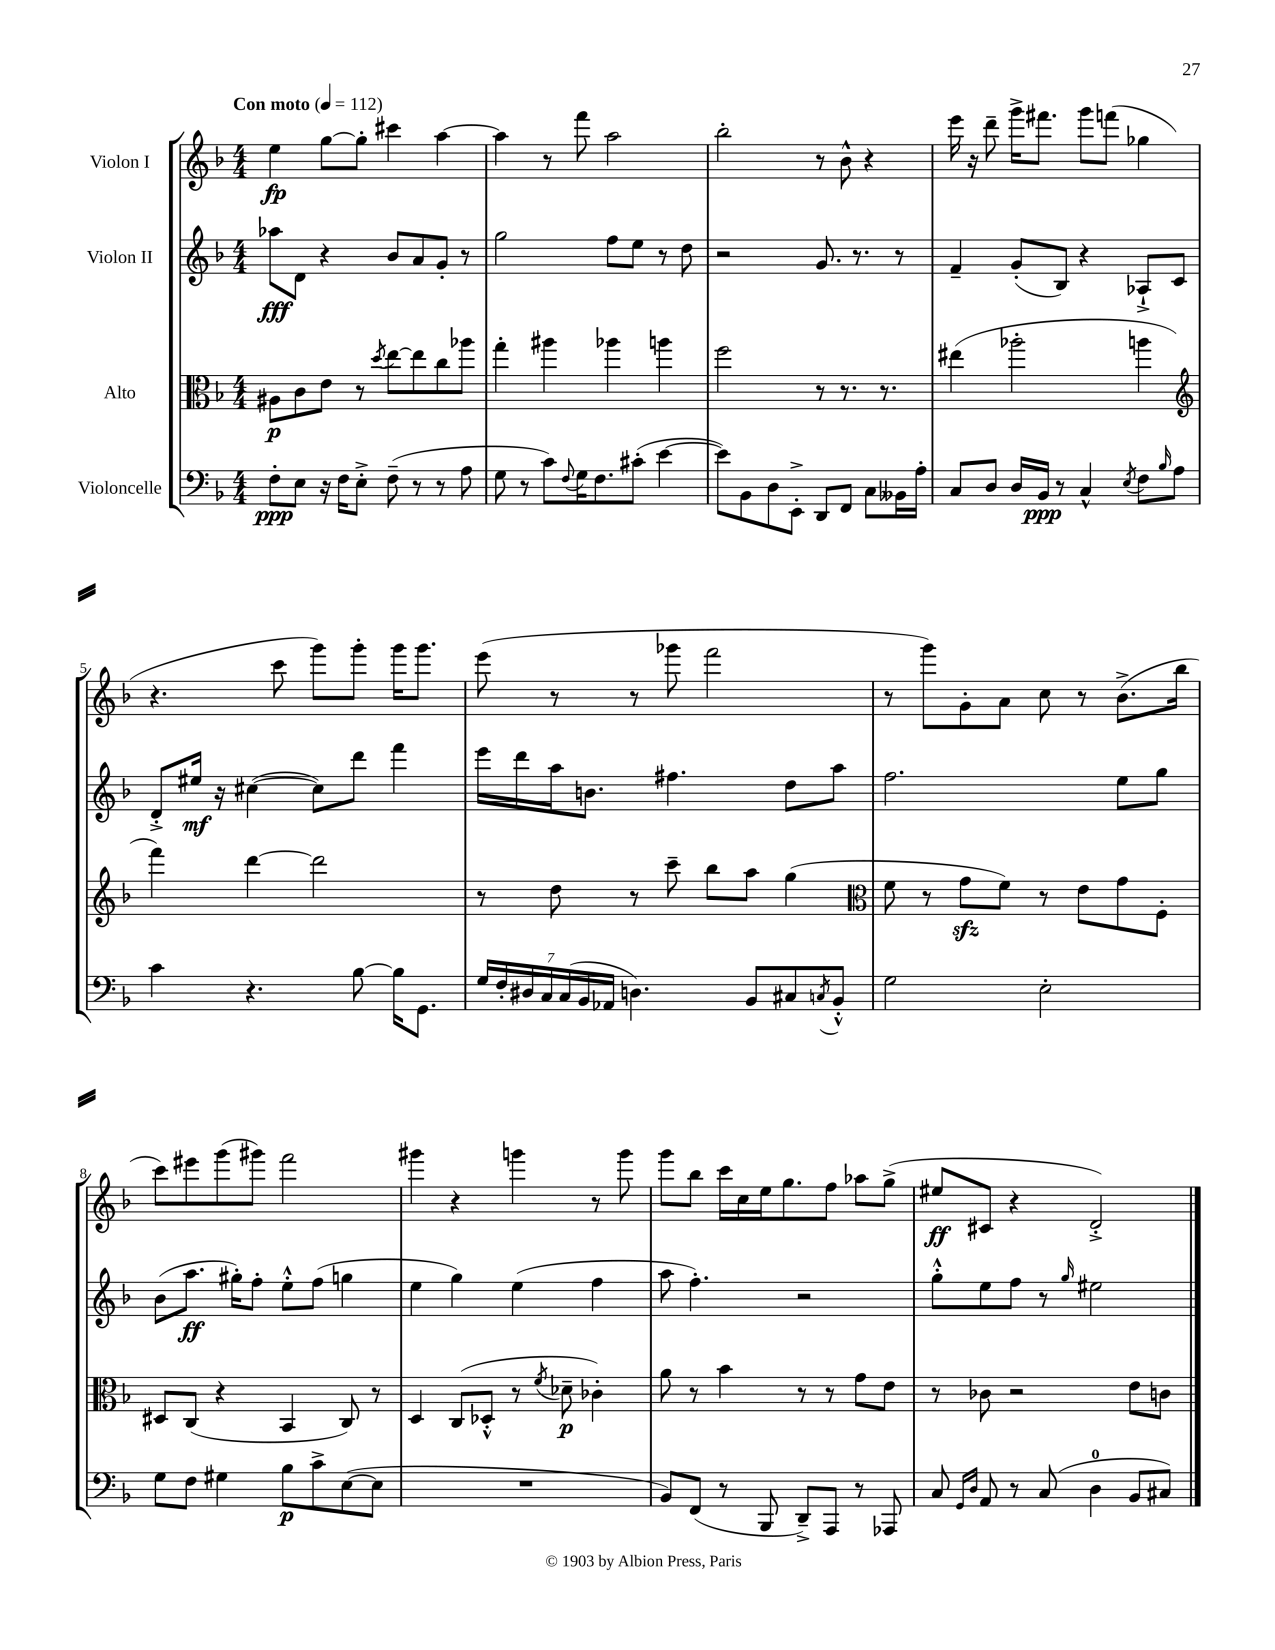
<<
\new StaffGroup <<
\new Staff = "s0" \with { instrumentName = "Violon I" } {
    \clef treble \key f \major \numericTimeSignature \time 4/4 \tempo "Con moto" 4 = 112
    e''4\fp g''8~ g''8-. cis'''4 a''4~ |
    a''4 r8 f'''8 a''2 |
    bes''2-. r8 bes'8-^ r4 |
    e'''16 r16 d'''8-- g'''16-> fis'''8. g'''8 f'''8( ges''4 |
    r4. c'''8 g'''8) g'''8-. g'''16 g'''8. |
    e'''8( r8 r8 ges'''8 f'''2 |
    r8 g'''8) g'8-. a'8 c''8 r8 bes'8.->( bes''16 |
    c'''8) eis'''8 g'''8( gis'''8) f'''2 |
    gis'''4 r4 g'''4 r8 g'''8 |
    g'''8 bes''8 c'''16 c''16 e''16 g''8. f''8 aes''8 g''8->( |
    eis''8\ff cis'8 r4 d'2-.->) \bar "|." |
}
\new Staff = "s1" \with { instrumentName = "Violon II" } {
    \clef treble \key f \major \numericTimeSignature \time 4/4
    aes''8\fff d'8 r4 bes'8 a'8 g'8-. r8 |
    g''2 f''8 e''8 r8 d''8 |
    r2 g'8. r8. r8 |
    f'4-- g'8-.( bes8) r4 aes8-!-> c'8 |
    d'8-.-> eis''16\mf r16 cis''4~( cis''8) d'''8 f'''4 |
    e'''16 d'''16 a''16 b'8. fis''4. d''8 a''8 |
    f''2. e''8 g''8 |
    bes'8( a''8.\ff gis''16-.) f''8-. e''8-.-^ f''8( g''4 |
    e''4 g''4) e''4( f''4 |
    a''8 f''4.-.) r2 |
    g''8-.-^ e''8 f''8 r8 \grace { g''16 } eis''2 \bar "|." |
}
\new Staff = "s2" \with { instrumentName = "Alto" } {
    \clef alto \key f \major \numericTimeSignature \time 4/4
    ais8\p c'8 e'8 r8 \acciaccatura { d''8 } e''8~ e''8 c''8 aes''8 |
    g''4-. ais''4 aes''4 a''4 |
    f''2 r8 r8. r8. |
    eis''4( aes''2-. a''4 |
    \clef treble f'''4) d'''4~ d'''2 |
    r8 d''8 r8 c'''8-- bes''8 a''8 g''4( |
    \clef alto f'8 r8 g'8\sfz f'8) r8 e'8 g'8 f8-. |
    dis8 c8( r4 bes,4 c8) r8 |
    d4 c8( des8-.-^ r8 \acciaccatura { f'8 } des'8--\p ces'4-.) |
    a'8 r8 bes'4 r8 r8 g'8 e'8 |
    r8 ces'8 r2 e'8 c'8 \bar "|." |
}
\new Staff = "s3" \with { instrumentName = "Violoncelle" } {
    \clef bass \key f \major \numericTimeSignature \time 4/4
    f8-.\ppp e8 r16 f16 e8-.-> f8--( r8 r8 a8 |
    g8 r8 c'8) \appoggiatura { f8 } g16 f8. cis'8-.( e'4~ |
    e'8) bes,8 d8 e,8-.-> d,8 f,8 c8 beses,16 a16-. |
    c8 d8 d16 bes,16\ppp r8 c4-^ \acciaccatura { e8 } f8 \grace { bes16 } a8 |
    c'4 r4. bes8~ bes16 g,8. |
    \tuplet 7/4 { g16 f16-. dis16 c16 c16( bes,16 aes,16 } d4.) bes,8 cis8 \acciaccatura { c8 } bes,8-.-^ |
    g2 e2-. |
    g8 f8 gis4 bes8\p c'8-> e8~( e8 |
    R1 |
    bes,8) f,8( r8 bes,,8 d,8--->) a,,8 r8 aes,,8 |
    c8 \grace { g,16 d16 } a,8 r8 c8( d4-0 bes,8 cis8) \bar "|." |
}
>>
>>
